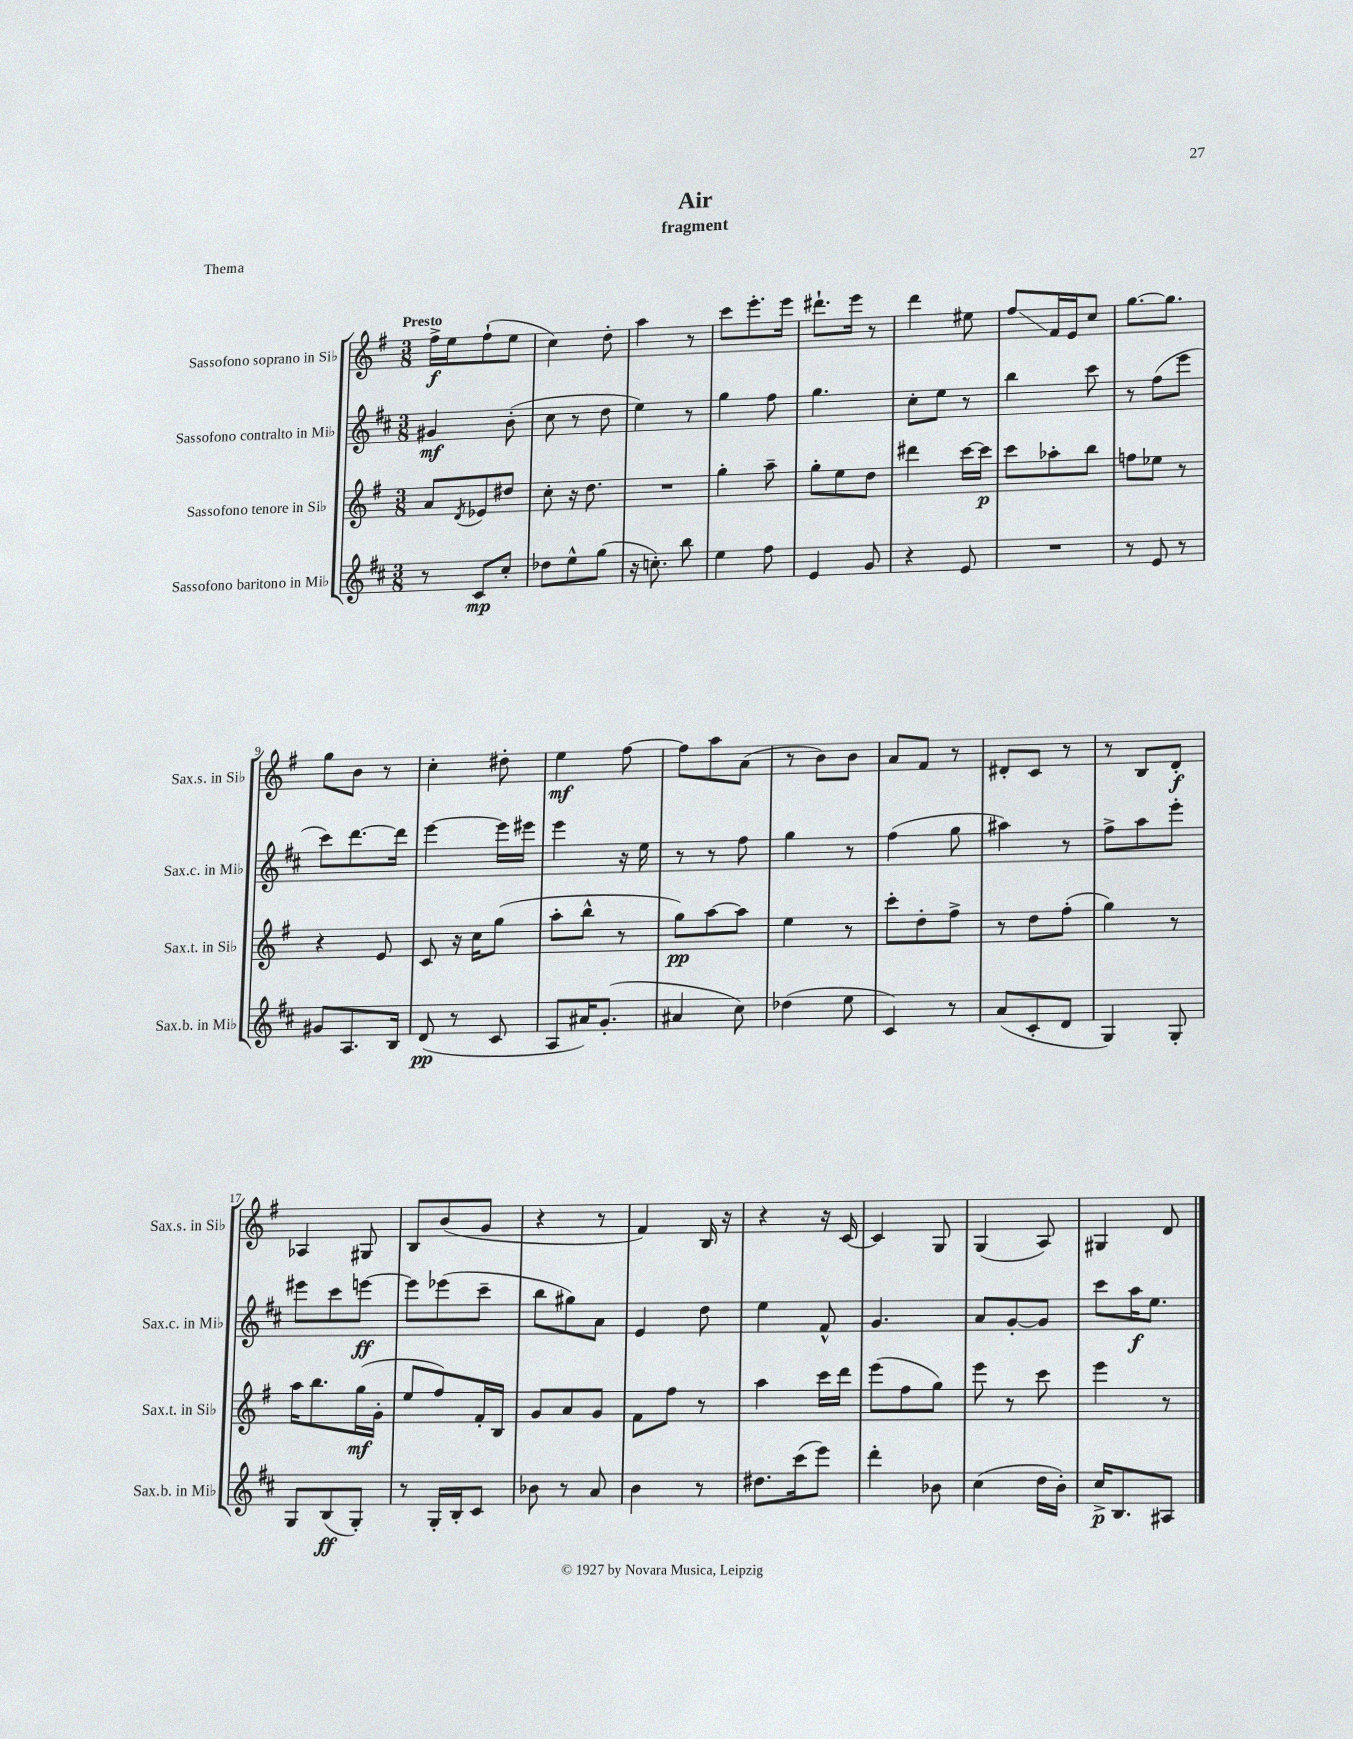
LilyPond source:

\header { title = "Air" subtitle = "fragment" piece = "Thema" }
<<
\new StaffGroup <<
\new Staff = "s0" \with { instrumentName = "Sassofono soprano in Sib" shortInstrumentName = "Sax.s. in Sib" } {
    \clef treble \key g \major \numericTimeSignature \time 3/8 \tempo "Presto"
    fis''16->\f e''16 fis''8-!( e''8 |
    c''4) d''8-. |
    a''4 r8 |
    c'''8 e'''8.-. e'''16 |
    dis'''8.-! e'''16 r8 |
    d'''4 eis''8 |
    fis''8\glissando fis'16 e'16 c''8 |
    g''8.~ g''8. |
    g''8 b'8 r8 |
    c''4-. dis''8-. |
    e''4\mf fis''8~ |
    fis''8 a''8 a'8( |
    r8 b'8) b'8 |
    a'8 fis'8 r8 |
    dis'8-. c'8 r8 |
    r8 b8 d'8-.\f |
    aes4 gis8 |
    b8 b'8( g'8 |
    r4 r8 |
    fis'4) b16 r16 |
    r4 r16 c'16~ |
    c'4 g8 |
    g4( a8) |
    gis4 d'8 \bar "|." |
}
\new Staff = "s1" \with { instrumentName = "Sassofono contralto in Mib" shortInstrumentName = "Sax.c. in Mib" } {
    \clef treble \key d \major \numericTimeSignature \time 3/8
    gis'4\mf b'8-.( |
    cis''8 r8 d''8 |
    e''4) r8 |
    g''4 fis''8 |
    g''4. |
    cis''8-. e''8 r8 |
    b''4 cis'''8 |
    r8 fis''8( e'''8 |
    cis'''8) d'''8.~ d'''16 |
    e'''4~ e'''16 eis'''16 |
    e'''4 r16 e''16 |
    r8 r8 fis''8 |
    g''4 r8 |
    fis''4( g''8 |
    ais''4) r8 |
    fis''8-> a''8 e'''8-. |
    eis'''8 cis'''8 e'''8~\ff |
    e'''8 ees'''8( cis'''8-- |
    b''8 gis''8) a'8 |
    e'4 d''8 |
    e''4 fis'8-^ |
    g'4. |
    a'8 g'8~-. g'8 |
    cis'''8 a''16\f e''8. \bar "|." |
}
\new Staff = "s2" \with { instrumentName = "Sassofono tenore in Sib" shortInstrumentName = "Sax.t. in Sib" } {
    \clef treble \key g \major \numericTimeSignature \time 3/8
    a'8 \acciaccatura { d'8 } ees'8 dis''8 |
    c''8-. r16 d''8. |
    R4. |
    g''4-. a''8-- |
    g''8-. e''8 d''8 |
    dis'''4 c'''16~ c'''16\p |
    c'''8 aes''8-. b''8 |
    f''8 ees''8 r8 |
    r4 e'8 |
    c'8 r16 c''16 g''8( |
    a''8-. b''8-^ r8 |
    g''8\pp) a''8~ a''8 |
    e''4 r8 |
    c'''8-. d''8-. fis''8-> |
    r8 d''8 fis''8-.( |
    g''4) r8 |
    a''16 b''8. g''16\mf( g'16-. |
    e''8 fis''8) fis'16-. b16 |
    g'8 a'8 g'8 |
    fis'8 fis''8 r8 |
    a''4 c'''16 d'''16 |
    e'''8( fis''8 g''8) |
    e'''8 r8 c'''8 |
    e'''4 r8 \bar "|." |
}
\new Staff = "s3" \with { instrumentName = "Sassofono baritono in Mib" shortInstrumentName = "Sax.b. in Mib" } {
    \clef treble \key d \major \numericTimeSignature \time 3/8
    r8 cis'8\mp cis''8-. |
    des''8 e''8-^ g''8( |
    r16 c''8.-.) b''8 |
    e''4 fis''8 |
    e'4 g'8 |
    r4 e'8 |
    R4. |
    r8 e'8 r8 |
    gis'8 a8. b16 |
    d'8\pp( r8 cis'8 |
    a8 ais'16) g'8.-.( |
    ais'4 cis''8) |
    des''4( e''8 |
    cis'4) r8 |
    a'8( cis'8-. d'8 |
    g4) g8-. |
    g8 b8\ff( g8-.) |
    r8 g16-. b16-. cis'8 |
    bes'8 r8 a'8 |
    b'4 r8 |
    dis''8. cis'''16( e'''8) |
    d'''4-. bes'8 |
    cis''4( d''16 b'16-.) |
    cis''16->\p b8. ais8 \bar "|." |
}
>>
>>
